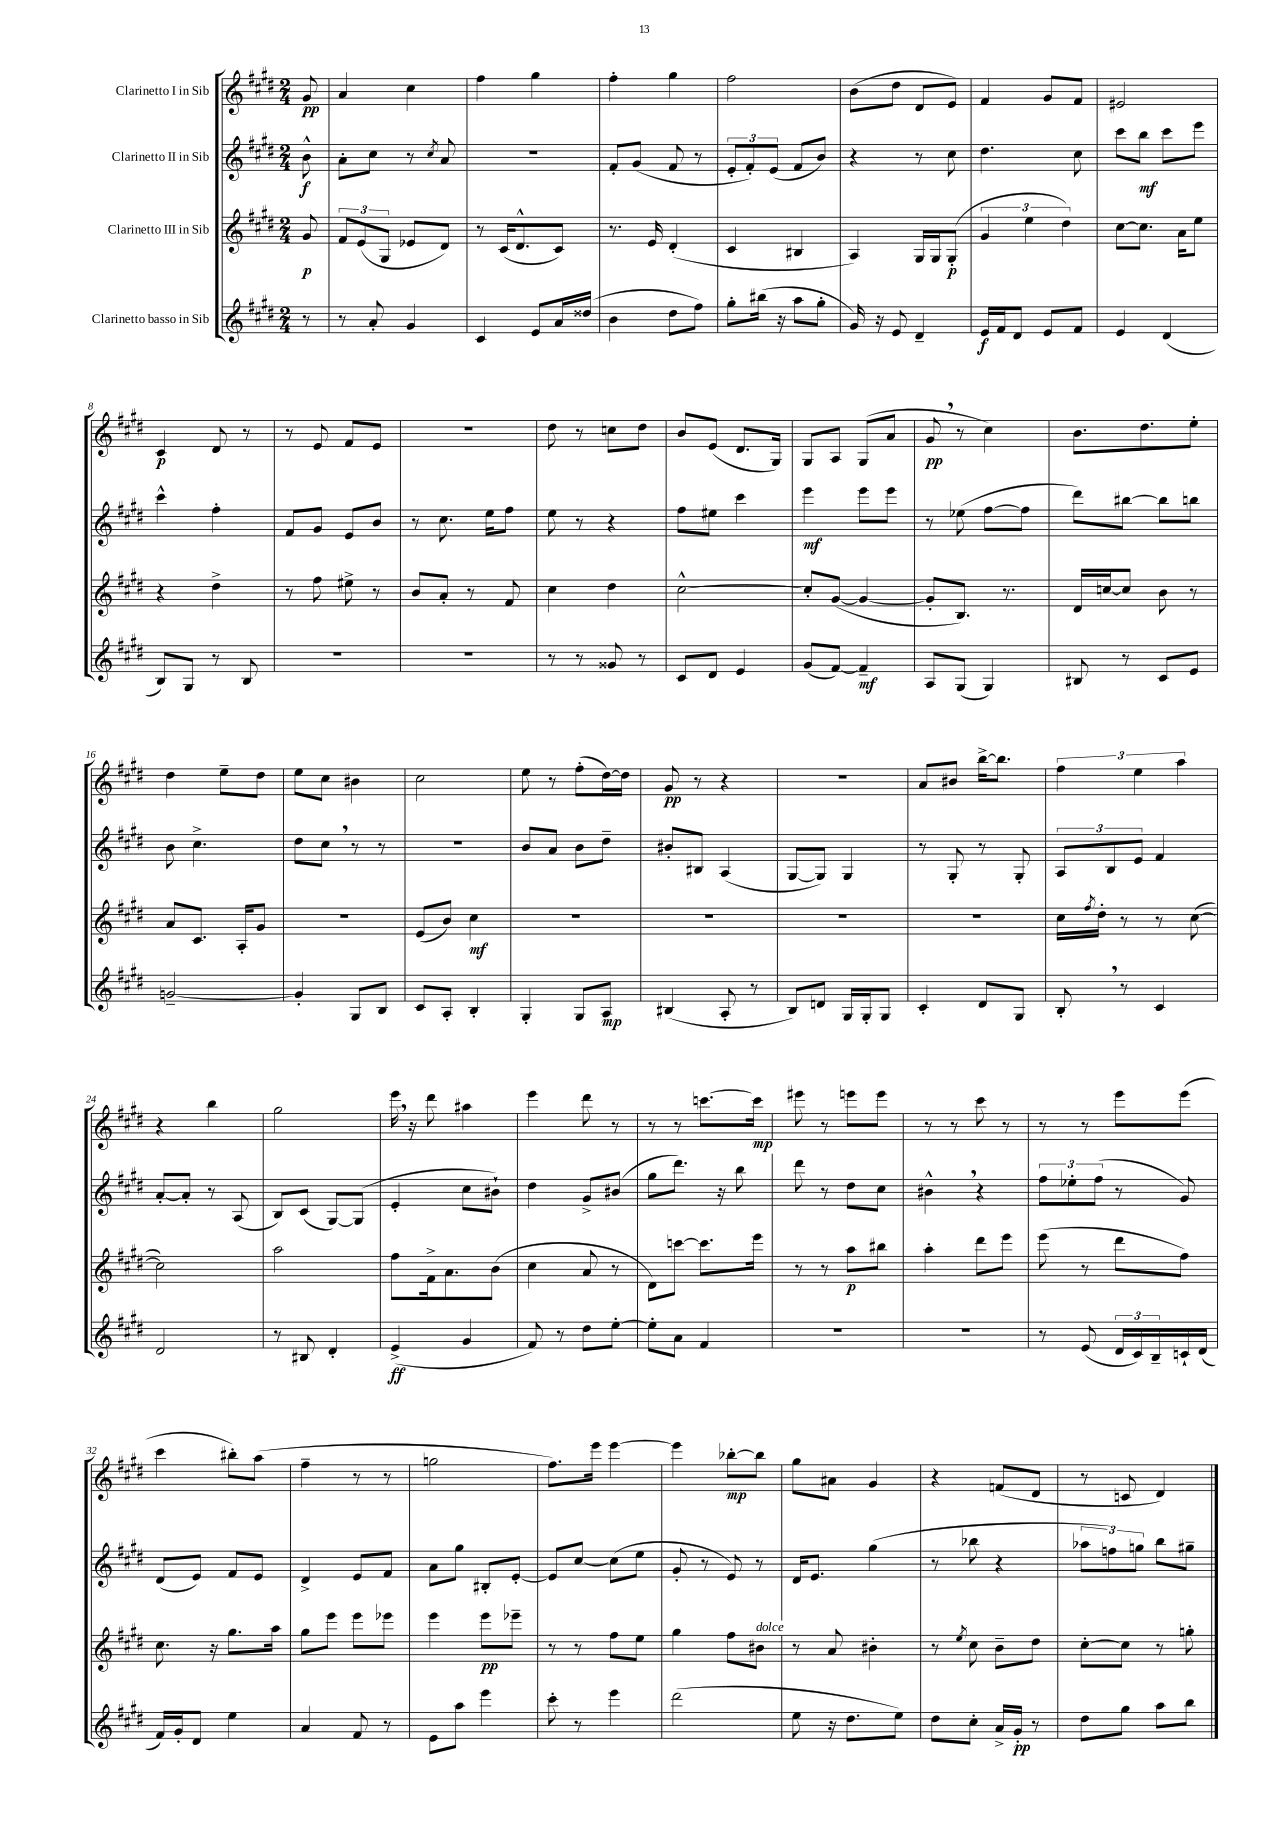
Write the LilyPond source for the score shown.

<<
\new StaffGroup <<
\new Staff = "s0" \with { instrumentName = "Clarinetto I in Sib" } {
    \clef treble \key e \major \numericTimeSignature \time 2/4 \partial 8
    gis'8\pp |
    a'4 cis''4 |
    fis''4 gis''4 |
    fis''4-. gis''4 |
    fis''2 |
    b'8( dis''8 dis'8 e'8) |
    fis'4 gis'8 fis'8 |
    eis'2 |
    cis'4\p dis'8 r8 |
    r8 e'8 fis'8 e'8 |
    R2 |
    dis''8 r8 c''8 dis''8 |
    b'8 e'8( dis'8. gis16) |
    gis8 a8 gis8( a'8 |
    gis'8\pp \breathe r8 cis''4) |
    b'8. dis''8. e''8-. |
    dis''4 e''8-- dis''8 |
    e''8 cis''8 bis'4 |
    cis''2 |
    e''8 r8 fis''8-.( dis''16~) dis''16 |
    gis'8\pp r8 r4 |
    r2 |
    a'8 bis'8 b''16~-> b''8. |
    \tuplet 3/2 { fis''4 e''4 a''4 } |
    r4 b''4 |
    gis''2 |
    e'''16 \breathe r16 dis'''8 ais''4 |
    e'''4 dis'''8 r8 |
    r8 r8 c'''8.~ c'''16\mp |
    eis'''8 r8 e'''8 e'''8 |
    r8 r8 cis'''8 r8 |
    r8 r8 e'''8 e'''8( |
    cis'''4 bis''8-.) a''8( |
    fis''4-- r8 r8 |
    g''2 |
    fis''8.) e'''16 e'''4~ |
    e'''4 bes''8~-.\mp bes''8 |
    gis''8 ais'8 gis'4 |
    r4 f'8( dis'8 |
    r8 c'8 dis'4) \bar "|." |
}
\new Staff = "s1" \with { instrumentName = "Clarinetto II in Sib" } {
    \clef treble \key e \major \numericTimeSignature \time 2/4 \partial 8
    b'8-^\f |
    a'8-. cis''8 r8 \acciaccatura { cis''8 } a'8 |
    r2 |
    fis'8-. gis'8( fis'8 r8 |
    \tuplet 3/2 { e'8-. fis'8-.) e'8( } fis'8 b'8) |
    r4 r8 cis''8 |
    dis''4. cis''8 |
    cis'''8 b''8\mf cis'''8 e'''8 |
    cis'''4-^ fis''4-. |
    fis'8 gis'8 e'8 b'8 |
    r8 cis''8. e''16 fis''8 |
    e''8 r8 r4 |
    fis''8 eis''8 cis'''4 |
    e'''4\mf e'''8 e'''8 |
    r8 ees''8( fis''8~ fis''8 |
    dis'''8) bis''8~ bis''8 b''8 |
    b'8 cis''4.-> |
    dis''8 cis''8 \breathe r8 r8 |
    r2 |
    b'8 a'8 b'8 dis''8-- |
    bis'8-. bis8 a4( |
    gis8~ gis8) gis4 |
    r8 gis8-. r8 gis8-. |
    \tuplet 3/2 { a8 b8 e'8 } fis'4 |
    a'8~-. a'8-. r8 a8( |
    b8) cis'8( gis8~) gis8( |
    e'4-. cis''8 bis'8-!) |
    dis''4 gis'8-> bis'8( |
    gis''8 dis'''8.) r16 b''8 |
    dis'''8 r8 dis''8 cis''8 |
    bis'4-^ \breathe r4 |
    \tuplet 3/2 { fis''8 ees''8-. fis''8( } r8 gis'8) |
    dis'8( e'8) fis'8 e'8 |
    dis'4-> e'8 fis'8 |
    a'8 gis''8 bis8-. e'8~-. |
    e'8 cis''8~ cis''8( e''8 |
    gis'8-. r8 e'8) r8 |
    dis'16 e'8. gis''4( |
    r8 bes''8 r4 |
    \tuplet 3/2 { aes''8 f''8) g''8 } b''8 gis''8-- \bar "|." |
}
\new Staff = "s2" \with { instrumentName = "Clarinetto III in Sib" } {
    \clef treble \key e \major \numericTimeSignature \time 2/4 \partial 8
    gis'8\p |
    \tuplet 3/2 { fis'8 e'8( gis8 } ees'8 dis'8) |
    r8 cis'16( dis'8.-^ cis'8) |
    r8. e'16 dis'4-.( |
    cis'4 bis4 |
    a4) gis16 gis16 gis8-.\p( |
    \tuplet 3/2 { gis'4 e''4 dis''4) } |
    cis''8~ cis''8. a'16 e''8 |
    r4 dis''4-> |
    r8 fis''8 eis''8-> r8 |
    b'8 a'8-. r8 fis'8 |
    cis''4 dis''4 |
    cis''2~-^ |
    cis''8-. gis'8~( gis'4~ |
    gis'8-. b8.) r8. |
    dis'16 c''16~ c''8 b'8 r8 |
    a'8 cis'8. a16-. gis'8 |
    r2 |
    e'8( b'8) cis''4\mf |
    R2 |
    R2 |
    R2 |
    R2 |
    cis''16 \acciaccatura { fis''8 } dis''16-. r8 r8 cis''8~( |
    cis''2) |
    a''2 |
    fis''8 fis'16-> a'8. b'8( |
    cis''4 a'8 r8 |
    dis'8) c'''8~ c'''8. e'''16 |
    r8 r8 a''8\p bis''8 |
    a''4-. dis'''8 e'''8 |
    e'''8( r8 dis'''8 fis''8) |
    cis''8. r16 gis''8. a''16 |
    gis''8 e'''8 e'''8 ees'''8 |
    e'''4 e'''8\pp ees'''8-- |
    r8 r8 fis''8 e''8 |
    gis''4 fis''8 bis'8^\markup { \italic "dolce" } |
    r8 a'8 bis'4-. |
    r8 \acciaccatura { e''8 } cis''8 b'8-- dis''8 |
    cis''8~-. cis''8 r8 g''8-. \bar "|." |
}
\new Staff = "s3" \with { instrumentName = "Clarinetto basso in Sib" } {
    \clef treble \key e \major \numericTimeSignature \time 2/4 \partial 8
    r8 |
    r8 a'8-. gis'4 |
    cis'4 e'8 a'16 disis''16( |
    b'4 dis''8 fis''8) |
    gis''8-. bis''16( r16 a''8 gis''8-. |
    gis'16) r16 e'8 dis'4-- |
    e'16\f fis'16 dis'8 e'8 fis'8 |
    e'4 dis'4( |
    b8) gis8 r8 b8 |
    R2 |
    R2 |
    r8 r8 gisis'8 r8 |
    cis'8 dis'8 e'4 |
    gis'8( fis'8~) fis'4--\mf |
    a8 gis8( gis4) |
    bis8 r8 cis'8 e'8 |
    g'2~-- |
    g'4-. gis8 b8 |
    cis'8 a8-. b4-. |
    gis4-. gis8 a8\mp |
    bis4( a8-. r8 |
    b8) d'8 gis16 gis16-. gis8 |
    cis'4-. dis'8 gis8 |
    b8-. \breathe r8 cis'4 |
    dis'2 |
    r8 bis8 dis'4-. |
    e'4->\ff( gis'4 |
    fis'8) r8 dis''8 e''8~-. |
    e''8-. a'8 fis'4 |
    R2 |
    R2 |
    r8 e'8( \tuplet 3/2 { dis'16 cis'16) b16-- } c'16-! dis'16( |
    fis'16) gis'16-. dis'8 e''4 |
    a'4 fis'8 r8 |
    e'8 a''8 e'''4 |
    cis'''8-. r8 e'''4 |
    dis'''2( |
    e''8 r16 dis''8. e''8) |
    dis''8 cis''8-. a'16-> gis'16-.\pp r8 |
    dis''8 gis''8 a''8 b''8 \bar "|." |
}
>>
>>
